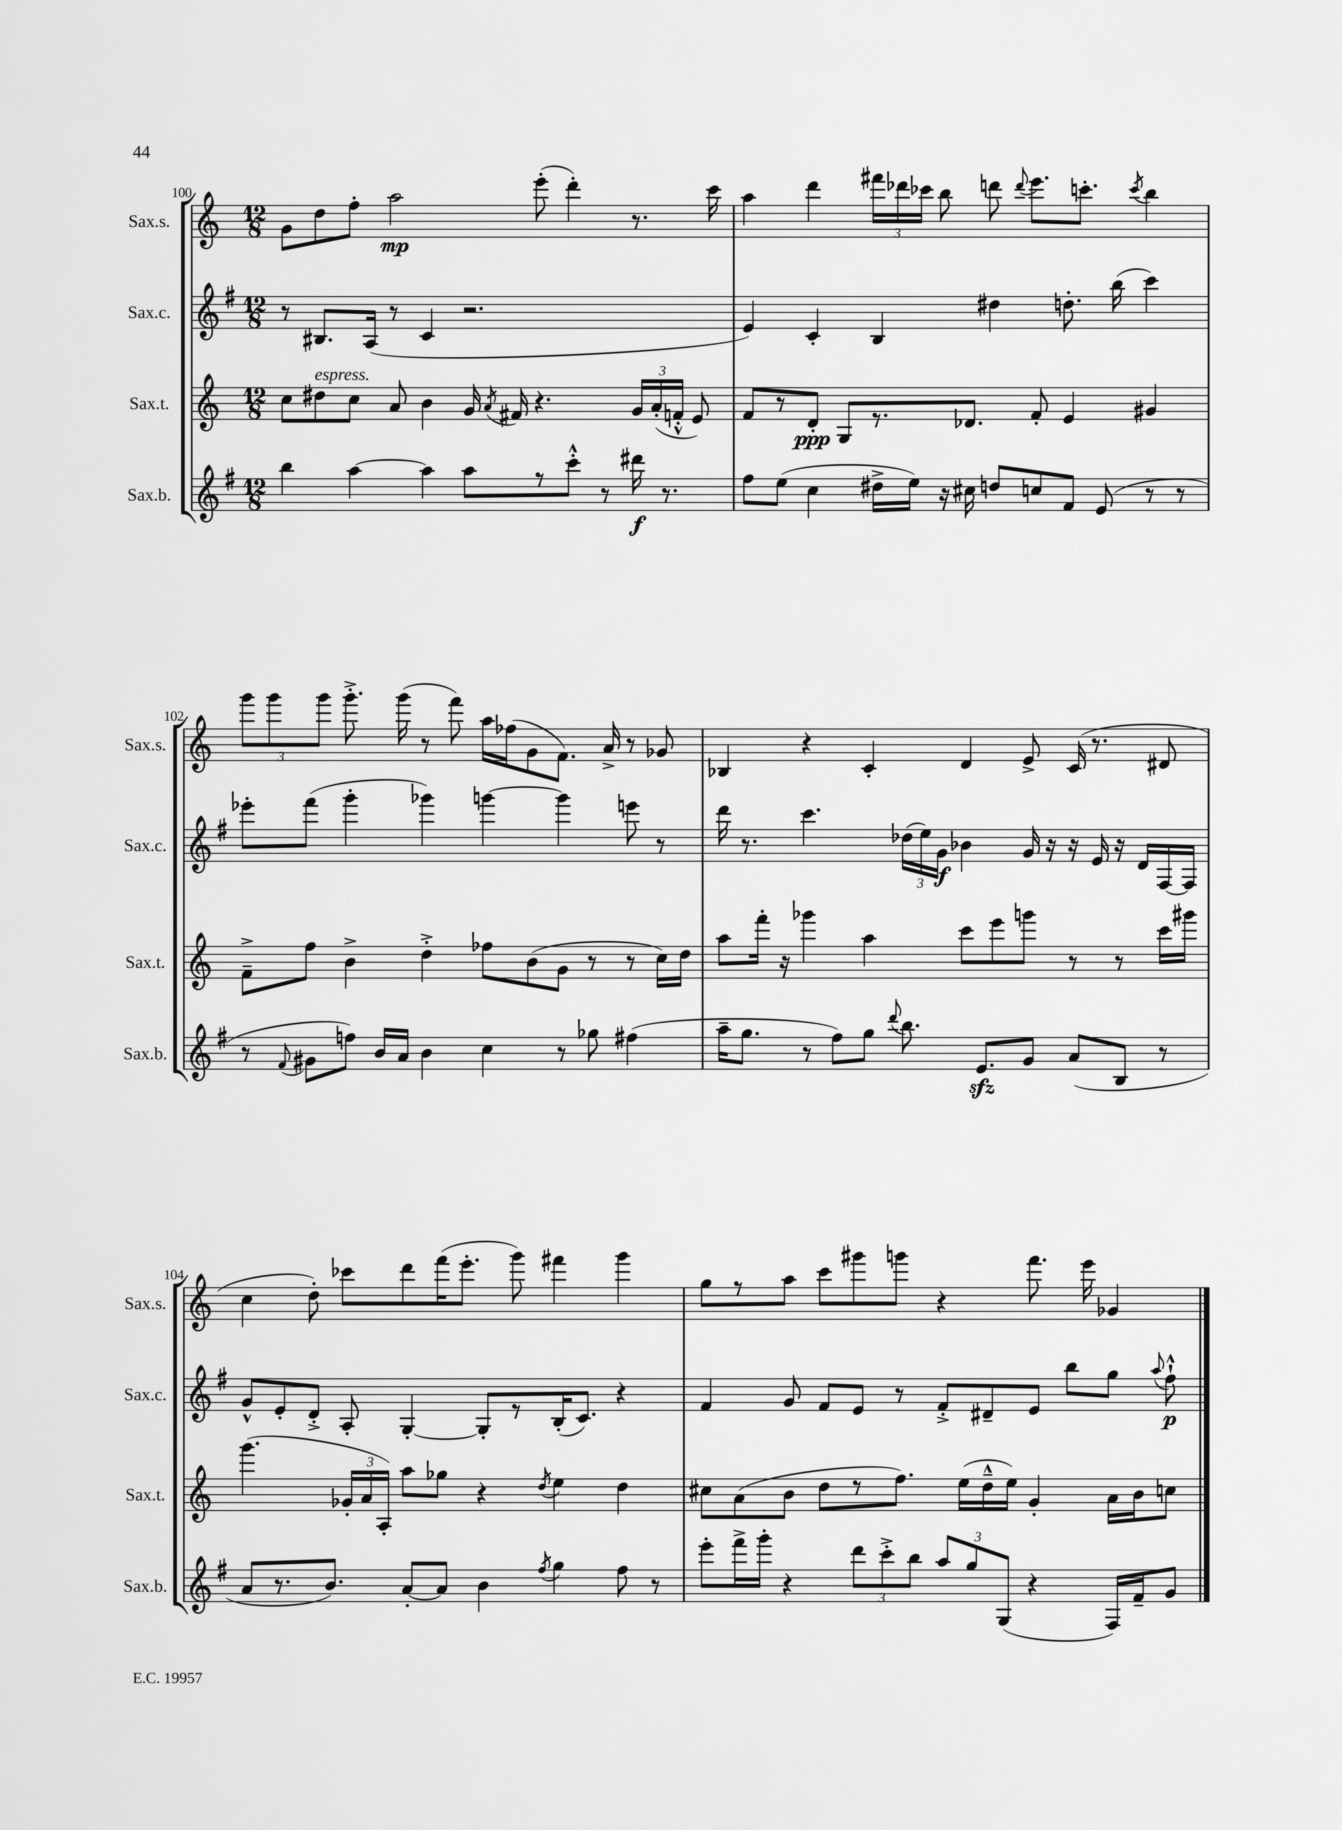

**kern	**dynam	**kern	**dynam	**kern	**dynam	**kern	**dynam
*part4	*part4	*part3	*part3	*part2	*part2	*part1	*part1
*staff4	*staff4	*staff3	*staff3	*staff2	*staff2	*staff1	*staff1
*I"Sax.b.	*	*I"Sax.t.	*	*I"Sax.c.	*	*I"Sax.s.	*
*I'Sax.b.	*	*I'Sax.t.	*	*I'Sax.c.	*	*I'Sax.s.	*
*clefG2	*	*clefG2	*	*clefG2	*	*clefG2	*
*k[f#]	*	*k[]	*	*k[f#]	*	*k[]	*
*M12/8	*	*M12/8	*	*M12/8	*	*M12/8	*
=100	=100	=100	=100	=100	=100	=100	=100
4bb\	.	8cc\L	.	8r	.	8g\L	.
!	!	!LO:TX:a:i:t=espress.	!	!	!	!	!
.	.	8dd#X\	.	8.B#X/L	.	8dd\	.
[4aa\	.	8cc\J	.	.	.	8ff'\J	.
.	.	.	.	(16A/Jk	.	.	.
.	.	8a/	.	8r	.	2aa\	mp
4aa\]	.	4b\	.	4c/	.	.	.
8aa\L	.	16g/	.	2.r	.	.	.
.	.	8qa/	.	.	.	.	.
.	.	16f#X/	.	.	.	.	.
8r	.	4.r	.	.	.	(8eee'\	.
8ccc'^^\J	.	.	.	.	.	4ddd'\)	.
8r	.	.	.	.	.	.	.
16ddd#X\	f	24g/LL	.	.	.	8.r	.
.	.	(24a'/	.	.	.	.	.
8.r	.	.	.	.	.	.	.
.	.	24fn'^^/JJ	.	.	.	.	.
.	.	8e/)	.	.	.	.	.
.	.	.	.	.	.	16ccc\	.
=101	=101	=101	=101	=101	=101	=101	=101
8ff#\L	.	8f/L	.	4e/)	.	4aa\	.
(8ee\J	.	8r	.	.	.	.	.
4cc\	.	8d'/J	ppp	4c'/	.	4ddd\	.
.	.	8G/L	.	.	.	.	.
16dd#X^\LL	.	8.r	.	4B/	.	24fff#X\LL	.
.	.	.	.	.	.	24ddd-X\	.
16ee\JJ)	.	.	.	.	.	.	.
.	.	.	.	.	.	24ccc-X\JJ	.
16r	.	.	.	.	.	8bb\	.
16cc#X\	.	8.d-X/J	.	.	.	.	.
8ddn/L	.	.	.	4dd#X\	.	8dddn\	.
.	.	.	.	.	.	8qqddd/	.
8ccn/	.	8f'/	.	.	.	8.eee\L	.
8f#/J	.	4e/	.	8.ddn'\	.	.	.
.	.	.	.	.	.	8.cccn'\J	.
(8e/	.	.	.	.	.	.	.
.	.	.	.	(16bb\	.	.	.
.	.	.	.	.	.	8qccc/	.
8r	.	4g#X/	.	4ccc\)	.	4bb\	.
8r	.	.	.	.	.	.	.
!!LO:LB:g=z
=102	=102	=102	=102	=102	=102	=102	=102
8r	.	8f~^\L	.	8eee-X'\L	.	12ggg\L	.
.	.	.	.	.	.	12ggg\	.
8qqf#/	.	.	.	.	.	.	.
8g#X\L	.	8ff\J	.	(8fff#\J	.	.	.
.	.	.	.	.	.	12ggg\J	.
8ffn\J)	.	4b^\	.	4ggg'\	.	8.ggg'^\	.
16b/LL	.	.	.	.	.	.	.
16a/JJ	.	.	.	.	.	(16ggg\	.
4b\	.	4dd'^\	.	4ggg-X\)	.	8r	.
.	.	.	.	.	.	8fff\)	.
4cc\	.	8ff-X\L	.	[4gggn\	.	16aa\LL	.
.	.	.	.	.	.	(16ff-X\J	.
.	.	(8b\	.	.	.	8g\	.
8r	.	8g\J	.	4ggg\]	.	8.f\J)	.
8gg-X\	.	8r	.	.	.	.	.
.	.	.	.	.	.	16a^/	.
(4ff#X\	.	8r	.	8eeen\	.	8r	.
.	.	16cc\LL)	.	8r	.	8g-X/	.
.	.	16dd\JJ	.	.	.	.	.
=103	=103	=103	=103	=103	=103	=103	=103
16aa~\KL	.	8aa\L	.	16ddd\	.	4B-X/	.
8.gg\J	.	.	.	8.r	.	.	.
.	.	16fff'\Jk	.	.	.	.	.
.	.	16r	.	.	.	.	.
8r	.	4ggg-X\	.	4.ccc\	.	4r	.
8ff#\L)	.	.	.	.	.	.	.
8gg\J	.	4aa\	.	.	.	4c'/	.
8qqddd/	.	.	.	.	.	.	.
8.bb\	.	.	.	(24dd-X\LL	.	.	.
.	.	.	.	24ee\)	.	.	.
.	.	.	.	24g\JJ	f	.	.
.	.	8ccc\L	.	4b-X\	.	4d/	.
8.ezz/L	.	.	.	.	.	.	.
.	.	8eee\	.	.	.	.	.
8g/J	.	8gggn\J	.	16g/	.	8e^/	.
.	.	.	.	16r	.	.	.
(8a/L	.	8r	.	16r	.	(16c/	.
.	.	.	.	16e/	.	8.r	.
8B/J	.	8r	.	16r	.	.	.
.	.	.	.	16d/LL	.	.	.
8r	.	16ccc\LL	.	[16F#/	.	8d#X/	.
.	.	16ggg#X\JJ	.	16F#/JJ]	.	.	.
!!LO:LB:g=z
=104	=104	=104	=104	=104	=104	=104	=104
8a/L	.	(4.ggg\	.	8g^^/L	.	4cc\	.
8.r	.	.	.	8e'/	.	.	.
.	.	.	.	8d'^/J	.	8dd'\)	.
8.b/J)	.	.	.	.	.	.	.
.	.	24g-X'/LL	.	8A'/	.	8ccc-X\L	.
.	.	24a/	.	.	.	.	.
.	.	24A'/JJ)	.	.	.	.	.
[8a'/L	.	8aa\L	.	[4G'/	.	8ddd\	.
8a/J]	.	8gg-X\J	.	.	.	(16fff\K	.
.	.	.	.	.	.	8.eee'\J	.
4b\	.	4r	.	8G'/L]	.	.	.
.	.	.	.	8r	.	8ggg\)	.
8qff#/	.	8qdd/	.	.	.	.	.
4gg\	.	4ee\	.	(16B'/K	.	4fff#X\	.
.	.	.	.	8.c/J)	.	.	.
8ff#\	.	4dd\	.	4r	.	4ggg\	.
8r	.	.	.	.	.	.	.
=105	=105	=105	=105	=105	=105	=105	=105
8eee'\L	.	8cc#X\L	.	4f#/	.	8gg\L	.
16fff#^\L	.	(8a\	.	.	.	8r	.
16ggg'\JJ	.	.	.	.	.	.	.
4r	.	8b\J	.	8g/	.	8aa\J	.
.	.	8dd\L	.	8f#/L	.	8ccc\L	.
12ddd\L	.	8r	.	8e/J	.	8ggg#X\	.
12ccc'^\	.	.	.	.	.	.	.
.	.	8.ff\J)	.	8r	.	8gggn\J	.
12bb\J	.	.	.	.	.	.	.
12aa/L	.	.	.	8f#'^/L	.	4r	.
.	.	(16ee\LL	.	.	.	.	.
12gg/	.	.	.	.	.	.	.
.	.	16dd~^^\	.	8d#X~/	.	.	.
(12G/J	.	.	.	.	.	.	.
.	.	16ee\JJ)	.	.	.	.	.
4r	.	4g'/	.	8e/J	.	8.fff\	.
.	.	.	.	8bb\L	.	.	.
.	.	.	.	.	.	16eee\	.
16F#/LL)	.	16a\LL	.	8gg\J	.	4g-X/	.
16f#~/J	.	16b\J	.	.	.	.	.
.	.	.	.	8qqaa/	.	.	.
8g/J	.	8ccn\J	.	8ff#`^^\	p	.	.
==	==	==	==	==	==	==	==
*-	*-	*-	*-	*-	*-	*-	*-
